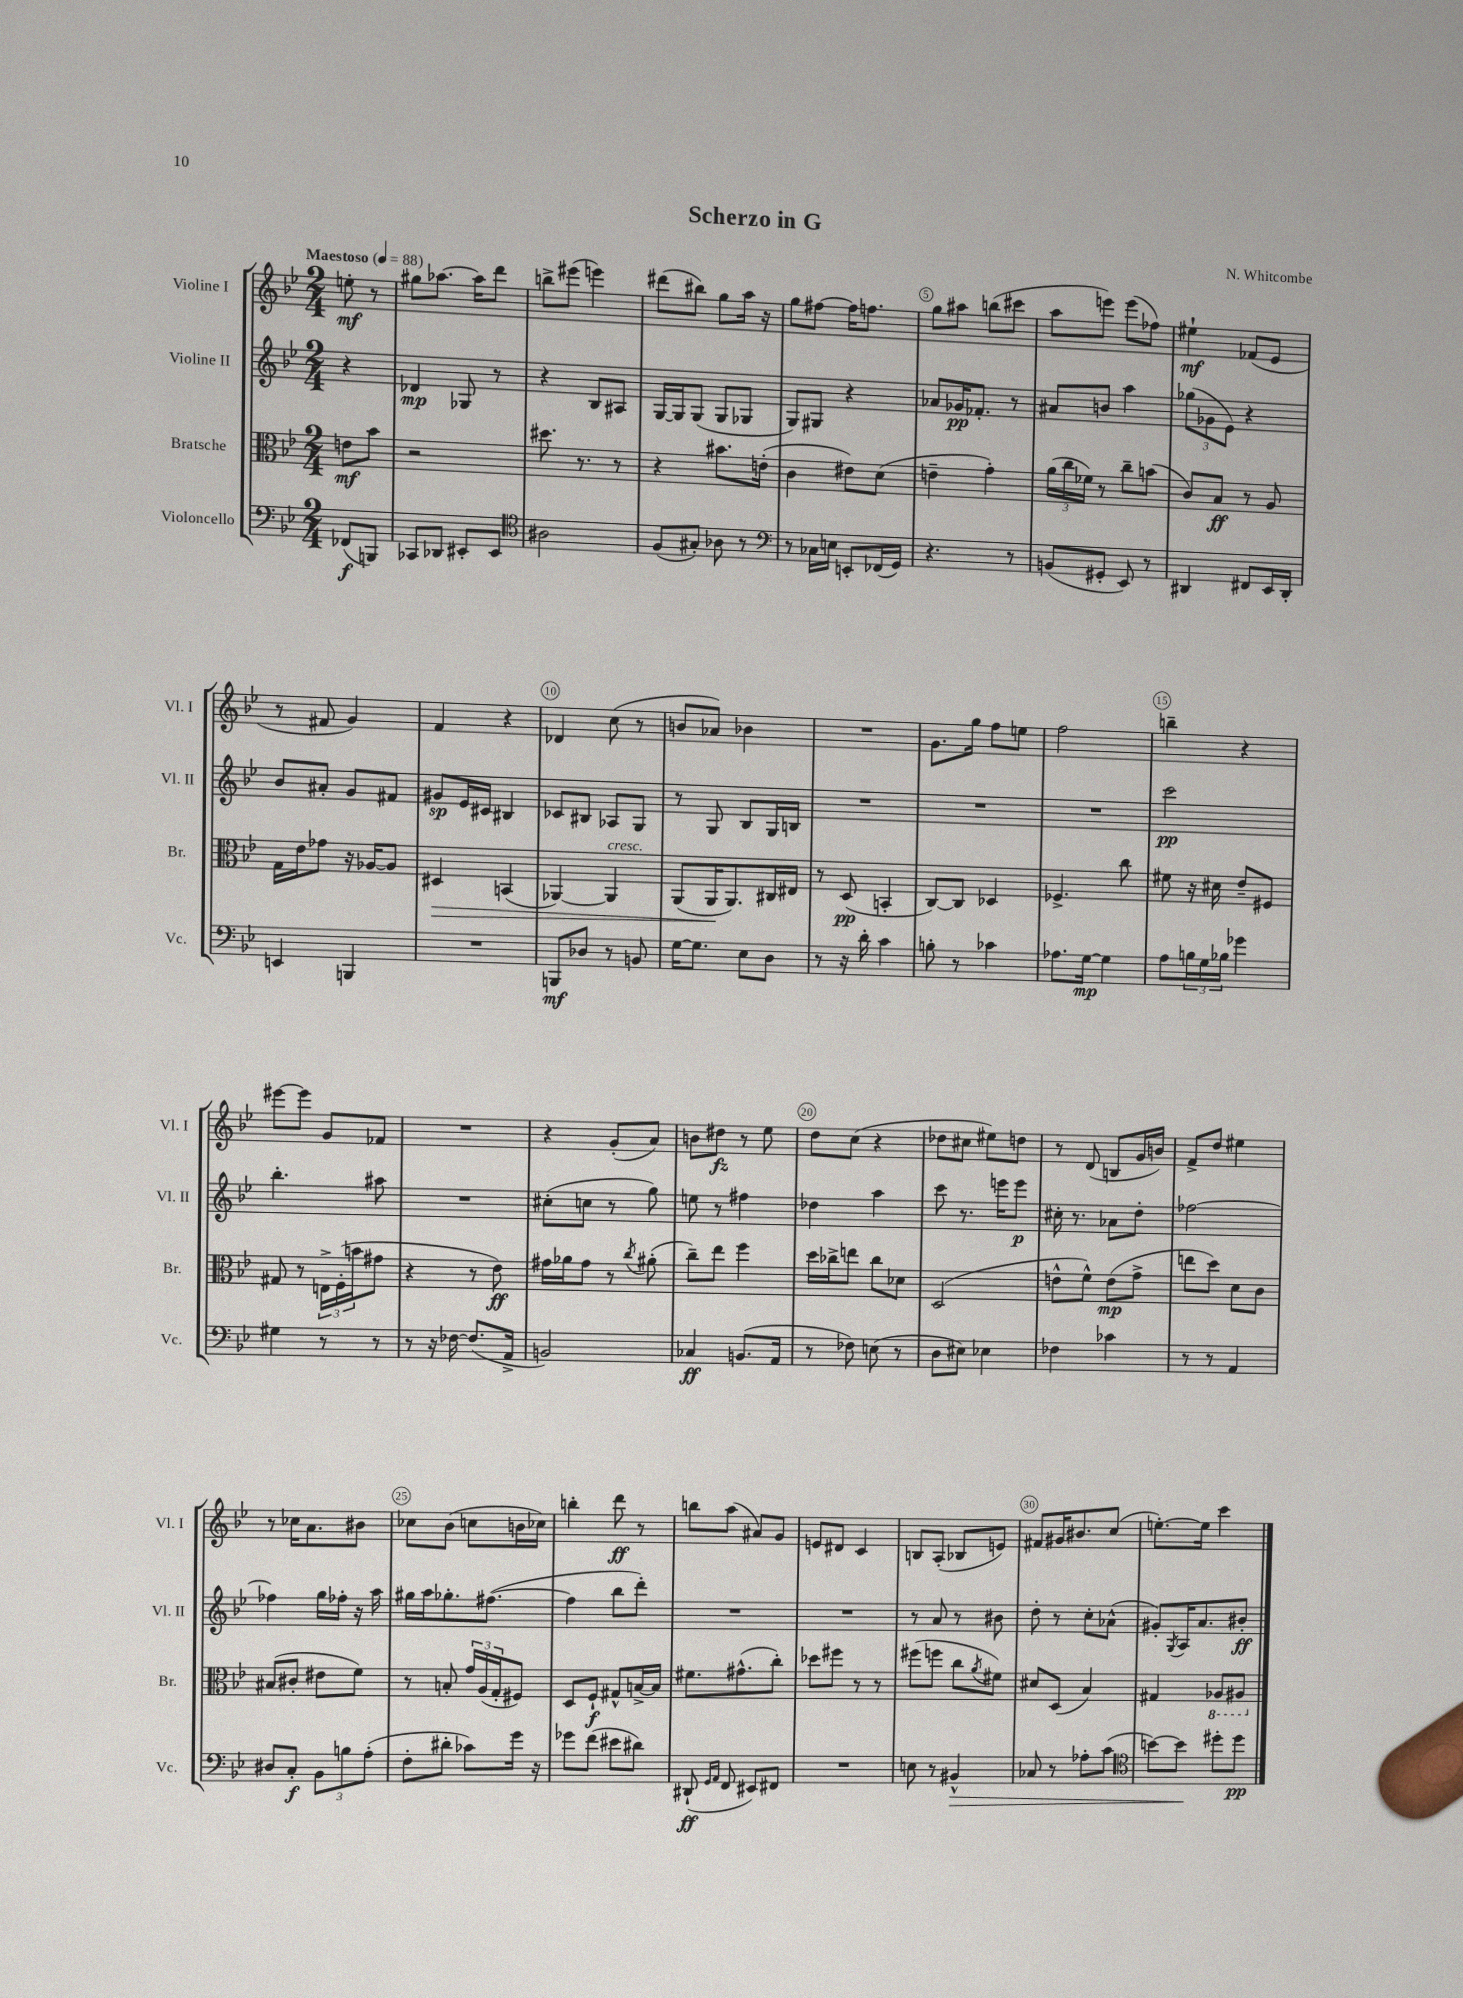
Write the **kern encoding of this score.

**kern	**dynam	**kern	**dynam	**kern	**dynam	**kern	**dynam
*part4	*part4	*part3	*part3	*part2	*part2	*part1	*part1
*staff4	*staff4	*staff3	*staff3	*staff2	*staff2	*staff1	*staff1
*I"Violoncello	*	*I"Bratsche	*	*I"Violine II	*	*I"Violine I	*
*I'Vc.	*	*I'Br.	*	*I'Vl. II	*	*I'Vl. I	*
*clefF4	*	*clefC3	*	*clefG2	*	*clefG2	*
*k[b-e-]	*	*k[b-e-]	*	*k[b-e-]	*	*k[b-e-]	*
*M2/4	*	*M2/4	*	*M2/4	*	*M2/4	*
*MM88	*	*MM88	*	*MM88	*	*MM88	*
=	=	=	=	=	=	=	=
!	!	!	!	!	!	!LO:TX:a:B:t=Maestoso	!
(8FF-X/L	f	8en\L	mf	4r	.	8een'\	mf
8BBBn/J)	.	8b-\J	.	.	.	8r	.
=1	=1	=1	=1	=1	=1	=1	=1
8CC-X/L	.	2r	.	4d-X/	mp	8gg#X\L	.
8DD-X/J	.	.	.	.	.	[8.aa-X\J	.
8EE#X'/L	.	.	.	8G-X/	.	.	.
.	.	.	.	.	.	16aa-\KL]	.
8EE#/J	.	.	.	8r	.	8ddd\J	.
=2	=2	=2	=2	=2	=2	=2	=2
*clefC4	*	*	*	*	*	*	*
2A#X\	.	8.dd#X\	.	4r	.	8bbn^\L	.
.	.	.	.	.	.	(8eee#X\J	.
.	.	8.r	.	.	.	.	.
.	.	.	.	8B-/L	.	4eeen\)	.
.	.	8r	.	8A#X/J	.	.	.
=3	=3	=3	=3	=3	=3	=3	=3
(8F/L	.	4r	.	[16G/LL	.	(8ddd#X\L	.
.	.	.	.	16G/J]	.	.	.
8G#X'/J)	.	.	.	(8G/J	.	8bb#X\J)	.
8A-X\	.	8.b#X\L	.	8G/L	.	8gg\L	.
8r	.	.	.	8G-X/J	.	16aa\Jk	.
.	.	(16en'\Jk	.	.	.	16r	.
=4	=4	=4	=4	=4	=4	=4	=4
*clefF4	*	*	*	*	*	*	*
8r	.	4c\	.	8G/L)	.	8gg\L	.
16C-X\LL	.	.	.	8G#X/J	.	[8ff#X\J	.
16En\JJ	.	.	.	.	.	.	.
8EEn'/L	.	8e#X\L)	.	4r	.	16ff#\KL]	.
.	.	.	.	.	.	8.ffn\J	.
(16FF-X/L	.	(8d\J	.	.	.	.	.
16GG/JJ)	.	.	.	.	.	.	.
=5	=5	=5	=5	=5	=5	=5	=5
4.r	.	4en~\	.	8a-X/L	.	8gg\L	.
.	.	.	.	16g-X/K	pp	8aa#X\J	.
.	.	.	.	8.f-X'/J	.	.	.
.	.	4g'\)	.	.	.	(8bbn\L	.
8r	.	.	.	8r	.	8ccc#X\J	.
=6	=6	=6	=6	=6	=6	=6	=6
(8BBn/L	.	(24a\LL	.	8a#X/L	.	8aa\L	.
.	.	24cc\	.	.	.	.	.
.	.	24f-X\JJ)	.	.	.	.	.
8GG#X'/J	.	8r	.	8bn/J	.	8eeen\J)	.
8EE-/)	.	8cc~\L	.	4aa\	.	(8eee\L	.
8r	.	(8bn\J	.	.	.	8ff-X\J)	.
=7	=7	=7	=7	=7	=7	=7	=7
4DD#X/	.	8c/L)	.	(12gg-X\L	.	4ee#X`\	mf
.	.	.	.	12g-X\	.	.	.
.	.	8B-/J	ff	.	.	.	.
.	.	.	.	12e-\J)	.	.	.
8FF#X/L	.	8r	.	4r	.	(8f-X/L	.
16EE-/L	.	8A/	.	.	.	8e-/J	.
16DD#'/JJ	.	.	.	.	.	.	.
!!LO:LB:g=z
=8	=8	=8	=8	=8	=8	=8	=8
4EEn/	.	16G\LL	.	8b-/L	.	8r	.
.	.	16e-\J	.	.	.	.	.
.	.	8g-X\J	.	8a#X'/J	.	8f#X/	.
4BBBn/	.	16r	.	8g/L	.	4g/)	.
.	.	[16A-X/KL	.	.	.	.	.
.	.	8A-/J]	.	8f#X/J	.	.	.
=9	=9	=9	=9	=9	=9	=9	=9
!	!	!	!LO:HP:b	!	!	!	!
2r	.	4D#X/	>	8g#X/L	sp	4f/	.
.	.	.	.	16e-/L	.	.	.
.	.	.	.	16c#X/JJ	.	.	.
.	.	(4BBn/	.	4B#X/	.	4r	.
=10	=10	=10	=10	=10	=10	=10	=10
8BBBn/L	mf	[4AA-X/)	.	8c-X/L	.	4d-X/	.
8D-X/J	.	.	.	8B#X/J	.	.	.
!	!	!LO:TX:a:i:t=cresc.	!	!	!	!	!
8r	.	4AA-/]	.	8A-X/L	.	(8cc\	.
8BBn/	.	.	.	8G/J	.	8r	.
=11	=11	=11	=11	=11	=11	=11	=11
[16G\KL	.	(8AA/L	.	8r	.	8bn/L	.
8.G\J]	.	.	.	.	.	.	.
.	.	16AA/K	.	8G/	.	8a-X/J)	.
.	.	8.AA/)	]	.	.	.	.
8E-\L	.	.	.	8B-/L	.	4b-X\	.
8D\J	.	16C#X/L	.	16G/L	.	.	.
.	.	16E#X/JJ	.	16Bn/JJ	.	.	.
=12	=12	=12	=12	=12	=12	=12	=12
8r	.	8r	.	2r	.	2r	.
16r	.	(8D/	pp	.	.	.	.
16d'\	.	.	.	.	.	.	.
4c\	.	4BBn'/	.	.	.	.	.
=13	=13	=13	=13	=13	=13	=13	=13
8Bn'\	.	[8C/L)	.	2r	.	8.g\L	.
8r	.	8C/J]	.	.	.	.	.
.	.	.	.	.	.	16gg\Jk	.
4c-X\	.	4D-X/	.	.	.	8ff\L	.
.	.	.	.	.	.	8een\J	.
=14	=14	=14	=14	=14	=14	=14	=14
8.A-X\L	.	4.F-X^/	.	2r	.	2ff\	.
[16G\Jk	mp	.	.	.	.	.	.
4G\]	.	.	.	.	.	.	.
.	.	8cc\	.	.	.	.	.
=15	=15	=15	=15	=15	=15	=15	=15
8A\L	.	8f#X\	.	2ccc\	pp	4bbn~\	.
24Bn\L	.	16r	.	.	.	.	.
24G\	.	.	.	.	.	.	.
.	.	16d#X\	.	.	.	.	.
24B-X\JJ	.	.	.	.	.	.	.
4g-X\	.	8e-~/L	.	.	.	4r	.
.	.	8F#X/J	.	.	.	.	.
!!LO:LB:g=z
=16	=16	=16	=16	=16	=16	=16	=16
4G#X\	.	8G#X/	.	4.bb-'\	.	[8eee#X\L	.
.	.	8r	.	.	.	8eee#\J]	.
8r	.	24En^\LL	.	.	.	8g/L	.
.	.	(24F'\	.	.	.	.	.
.	.	24bn\J	.	.	.	.	.
8r	.	8g#X\J	.	8aa#X\	.	8f-X/J	.
=17	=17	=17	=17	=17	=17	=17	=17
8r	.	4r	.	2r	.	2r	.
16r	.	.	.	.	.	.	.
[16F-X\	.	.	.	.	.	.	.
(8.F-/L]	.	8r	.	.	.	.	.
.	.	8e-\)	ff	.	.	.	.
16AA^/Jk	.	.	.	.	.	.	.
=18	=18	=18	=18	=18	=18	=18	=18
2BBn/)	.	16g#X\LL	.	(8cc#X'\L	.	4r	.
.	.	16a-X\J	.	.	.	.	.
.	.	8g#\J	.	8ccn\J	.	.	.
.	.	8r	.	8r	.	(8g'/L	.
.	.	8qcc/	.	.	.	.	.
.	.	(8a#X'\	.	8gg\)	.	8a/J)	.
=19	=19	=19	=19	=19	=19	=19	=19
4C-X/	ff	8cc~\L)	.	8een\	.	8bn\L	.
.	.	8ee-\J	.	8r	.	8dd#X\J	fz
(8.BBn/L	.	4ff\	.	4ff#X\	.	8r	.
.	.	.	.	.	.	8ee-\	.
16AA/Jk	.	.	.	.	.	.	.
=20	=20	=20	=20	=20	=20	=20	=20
8r	.	16dd\LL	.	4dd-X\	.	8dd\L	.
.	.	16cc-X^\J	.	.	.	.	.
8F-X\)	.	8een\J	.	.	.	(8cc\J	.
(8En\	.	8cc-\L	.	4aa\	.	4r	.
8r	.	8d-X\J	.	.	.	.	.
=21	=21	=21	=21	=21	=21	=21	=21
8D\L	.	(2D/	.	8ccc\	.	8dd-X\L	.
8E#X\J)	.	.	.	8.r	.	8cc#X\J	.
4E-X\	.	.	.	.	.	8ee#X\L)	.
.	.	.	.	16eeen\KL	.	.	.
.	.	.	.	8eee\J	p	8ddn\J	.
=22	=22	=22	=22	=22	=22	=22	=22
4F-X\	.	8en^^\L	.	16cc#X'\	.	8r	.
.	.	.	.	8.r	.	.	.
.	.	8f^^\J)	.	.	.	(8d/	.
4c-X\	.	(8e\L	mp	8a-X\L	.	8Bn/L	.
.	.	8g^\J	.	8dd'\J	.	16g/L	.
.	.	.	.	.	.	16bn/JJ)	.
=23	=23	=23	=23	=23	=23	=23	=23
8r	.	8een\L	.	[2ff-X\	.	8f^/L	.
8r	.	8dd\J)	.	.	.	8dd/J	.
4AA/	.	8d\L	.	.	.	4ee#X\	.
.	.	8c\J	.	.	.	.	.
!!LO:LB:g=z
=24	=24	=24	=24	=24	=24	=24	=24
8D#X/L	.	(8B#X/L	.	4ff-X\]	.	8r	.
8C'/J	f	8c#X'/J	.	.	.	16cc-X\KL	.
.	.	.	.	.	.	8.a\	.
12BB-\L	.	8e#X\L	.	16gg\LL	.	.	.
.	.	.	.	16ff-X'\JJ	.	.	.
12Bn\	.	.	.	.	.	.	.
.	.	8f\J)	.	16r	.	8b#X\J	.
(12A'\J	.	.	.	.	.	.	.
.	.	.	.	16aa\	.	.	.
=25	=25	=25	=25	=25	=25	=25	=25
8F'\L	.	8r	.	16gg#X\LL	.	8cc-X\L	.
.	.	.	.	16aa\J	.	.	.
8d#X'\J	.	8Bn'/	.	8.gg-X'\	.	(8b-\J	.
8c-X\L)	.	24g/LL	.	.	.	8ccn\L	.
.	.	(24A/	.	.	.	.	.
.	.	.	.	([8.ff#X\J	.	.	.
.	.	24G'/J	.	.	.	.	.
16g\Jk	.	8F#X/J)	.	.	.	16bn\L	.
16r	.	.	.	.	.	16cc-X\JJ)	.
=26	=26	=26	=26	=26	=26	=26	=26
8g-X\L	.	8D/L	.	4ff#\]	.	4bbn'\	.
(8f\J	.	8F`/J	f	.	.	.	.
8e#X\L	.	8G#X^^/L	.	8bb-\L	.	8ddd\	ff
8d#X\J)	.	[16Bn^/L	.	8ddd'\J)	.	8r	.
.	.	16B/JJ]	.	.	.	.	.
=27	=27	=27	=27	=27	=27	=27	=27
(8DD#X`/	ff	8.f#X\L	.	2r	.	8bbn\L	.
16qqGG/LL	.	.	.	.	.	.	.
16qqAA/JJ	.	.	.	.	.	.	.
8FF/	.	.	.	.	.	(8aa\J	.
.	.	(8.g#X^^\	.	.	.	.	.
8EE#X/L)	.	.	.	.	.	8a#X/L)	.
8FF#X/J	.	8cc'\J)	.	.	.	8g/J	.
=28	=28	=28	=28	=28	=28	=28	=28
2r	.	8dd-X\L	.	2r	.	8en/L	.
.	.	8ff#X\J	.	.	.	8d#X/J	.
.	.	8r	.	.	.	4c/	.
.	.	8r	.	.	.	.	.
=29	=29	=29	=29	=29	=29	=29	=29
8En\	.	(8ff#X\L	.	8r	.	8Bn/L	.
8r	.	8ffn\J	.	8a/	.	(8A'/J	.
!	!LO:HP:b	!	!	!	!	!	!
4BB#X^^/	>	8cc\L	.	8r	.	8B-X/L	.
.	.	8qa/	.	.	.	.	.
.	.	8f#X\J)	.	8b#X\	.	8en/J)	.
=30	=30	=30	=30	=30	=30	=30	=30
8C-X/	.	8d#X/L	.	8dd'\	.	8f#X/L	.
8r	.	(8D/J	.	8r	.	16g#X/K	.
.	.	.	.	.	.	8.b#X/	.
8A-X'\L	.	4B-/)	.	8cc'\L	.	.	.
(8c\J	.	.	.	(8a-X^^\J	.	(8cc/J	.
=31	=31	=31	=31	=31	=31	=31	=31
*clefC4	*	*	*	*	*	*	*
[8bn\L)	.	4G#X/	.	8g#X'/L)	.	[8.een'\L)	.
.	.	.	.	8qG/	.	.	.
8b\J]	.	.	.	16A/K	.	.	.
.	.	.	.	8.a/	.	16ee\Jk]	.
*	*	*8ba	*	*	*	*	*
8dd#X'\L	]	8AA-X/L	.	.	.	4ccc\	.
8dd#\J	pp	8AA#X/J	.	8b#X'/J	ff	.	.
*	*	*X8ba	*	*	*	*	*
==	==	==	==	==	==	==	==
*-	*-	*-	*-	*-	*-	*-	*-
